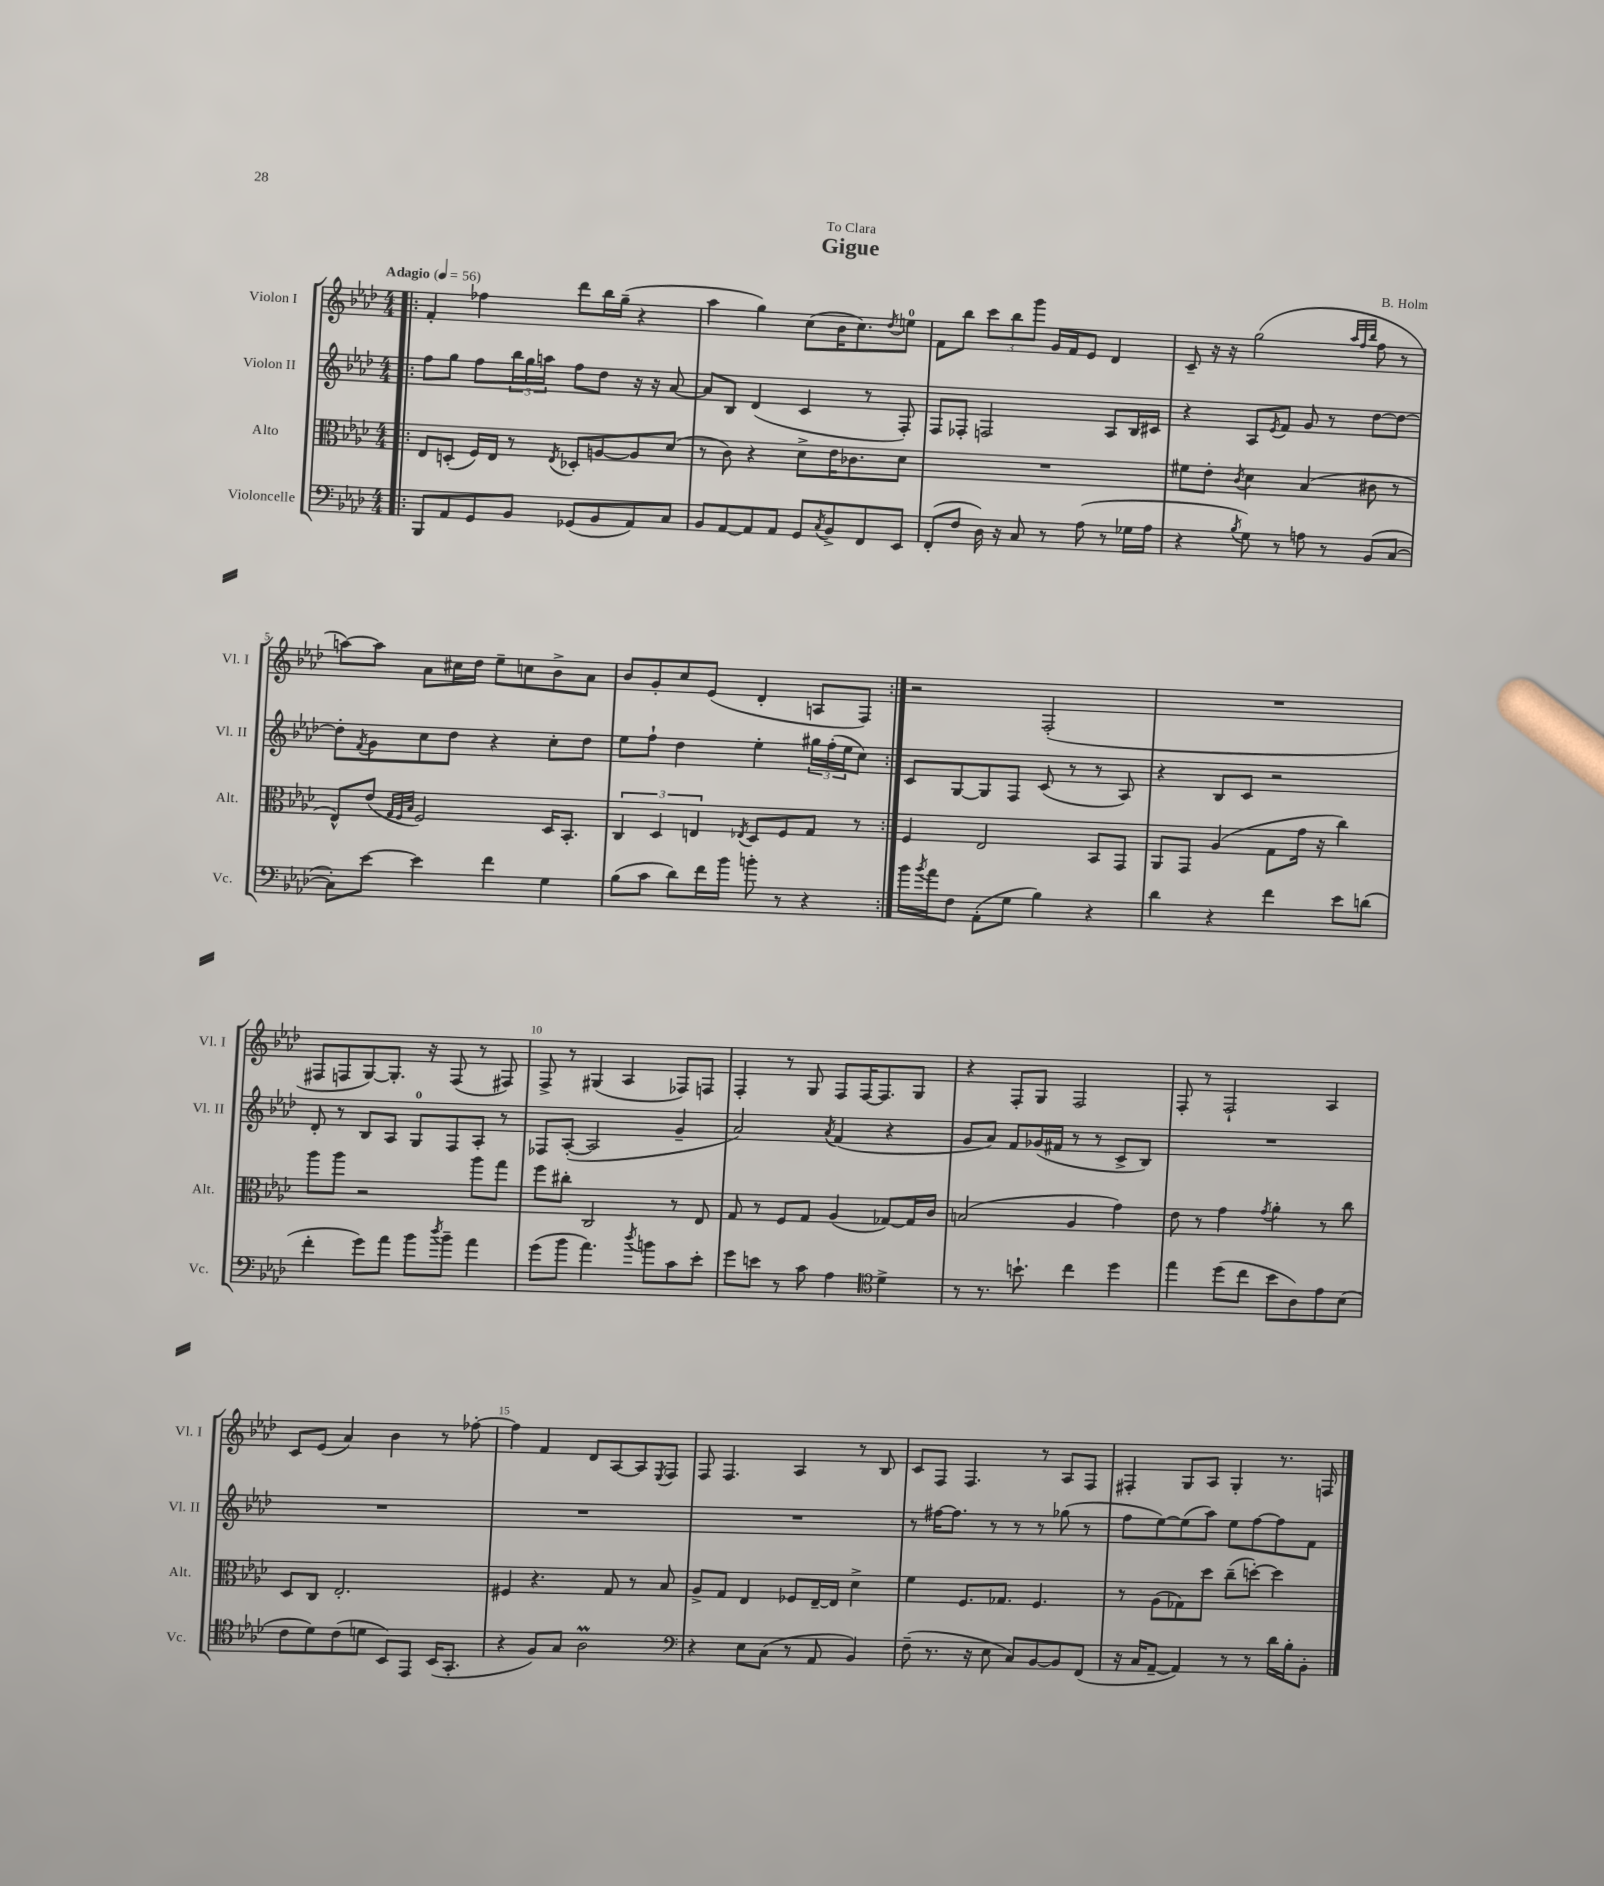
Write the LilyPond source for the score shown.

\header { title = "Gigue" composer = "B. Holm" dedication = "To Clara" }
<<
\new StaffGroup <<
\new Staff = "s0" \with { instrumentName = "Violon I" shortInstrumentName = "Vl. I" } {
    \clef treble \key aes \major \numericTimeSignature \time 4/4 \tempo "Adagio" 4 = 56
    \repeat volta 2 { \bar ".|:" f'4-. fes''4 des'''8 bes''16 g''16--( r4 |
    aes''4 g''4) c''8( bes'16 c''8.) \acciaccatura { des''8 } e''8-0 |
    f'8 bes''8 \tuplet 3/2 { c'''8 bes''8 g'''8 } g'16 f'16 ees'8 des'4 |
    c'8-- r16 r16 g''2( \grace { aes''32 f''32 bes''32 } f''8 r8 |
    a''8~) a''8 aes'8 cis''16 des''16 ees''8-- c''8 bes'8-> aes'8 |
    bes'8 g'8-. c''8 ees'8( des'4-. a8 f8) | }
    r2 f2-.( |
    R1 |
    fis8 f8 g8~) g8.-. r16 f8( r8 fis8) |
    f8-> r8 gis4( aes4 fes8) f8 |
    f4-. r8 g8 f8 f16~ f8. g8 |
    r4 f8-. g8 f2 |
    f8-. r8 f2-! aes4 |
    c'8 ees'8( aes'4) bes'4 r8 fes''8~-. |
    fes''4 f'4 des'8 aes8~ aes8 \acciaccatura { ees8 } f8 |
    f8 f4. aes4 r8 bes8 |
    c'8 f8 f4. r8 aes8 f8 |
    fis4-. g8 aes8 g4-. r8. f16 \bar "|." |
}
\new Staff = "s1" \with { instrumentName = "Violon II" shortInstrumentName = "Vl. II" } {
    \clef treble \key aes \major \numericTimeSignature \time 4/4
    \repeat volta 2 { \bar ".|:" f''8 g''8 f''8 \tuplet 3/2 { bes''16 g''16 a''16 } f''8 des''8 r16 r16 aes'8~ |
    aes'8 bes8 des'4( c'4 r8 f8-.) |
    f8 fes8-. f2 aes8 bes16 cis'16 |
    r4 aes8 \acciaccatura { ees'8 } f'8 g'8 r8 des''8~ des''8~ |
    des''8-. \acciaccatura { f'8 } g'8 c''8 des''8 r4 c''8-. des''8 |
    ees''8 f''8-! des''4 ees''4-. \tuplet 3/2 { gis''16 f''16-.( ees''16 } c''8) | }
    c'8 g8~ g8 f8 c'8( r8 r8 aes8) |
    r4 bes8 c'8 r2 |
    des'8-. r8 bes8 aes8 g8-0 f8 aes8-. r8 |
    fes8 aes8~-.( aes2 g'4-- |
    aes'2) \acciaccatura { aes'8 } f'4( r4 |
    g'8 aes'8) f'8 ges'16( fis'16 r8 r8 c'8-> bes8) |
    R1 |
    R1 |
    R1 |
    R1 |
    r8 fis''16~ fis''8. r8 r8 r8 ges''8( r8 |
    f''8 ees''8~) ees''8( aes''8) ees''8 f''8~ f''8 f'8 \bar "|." |
}
\new Staff = "s2" \with { instrumentName = "Alto" shortInstrumentName = "Alt." } {
    \clef alto \key aes \major \numericTimeSignature \time 4/4
    \repeat volta 2 { \bar ".|:" ees8 d8-.( f16) ees16 r8 \acciaccatura { ees8 } des8-. a8~ a8 des'8( |
    r8 c'8) r4 des'8-> ees'16 ces'8. des'8 |
    R1 |
    fis'8 ees'8-. \acciaccatura { c'8 } des'4 bes4( cis'8 r8 |
    ees8-^) ees'8( \grace { g32 f32 bes32 } f2) des16 bes,8.-. |
    \tuplet 3/2 { c4 des4 e4 } \acciaccatura { ees8 } des8 f8 g8 r8 | }
    f4 ees2 bes,8 g,8 |
    aes,8 g,8 aes4( g8 g'16 r16 c''4) |
    aes''8 aes''8 r2 aes''8 g''8 |
    f''8 cis''8-. c2 r8 ees8 |
    g8 r8 f8 g8 aes4( ges8~) ges16 c'16 |
    b2( aes4 g'4) |
    ees'8 r8 g'4 \acciaccatura { g'8 } aes'4-. r8 c''8 |
    des8 c8 ees2.-. |
    fis4 r4. g8 r8 bes8 |
    aes8-> g8 ees4 fes8 ees16~-- ees16 des'4-> |
    f'4 f8. ges8. f4. |
    r8 aes8( ges8) des''8 c''8--( d''8~-.) d''4 \bar "|." |
}
\new Staff = "s3" \with { instrumentName = "Violoncelle" shortInstrumentName = "Vc." } {
    \clef bass \key aes \major \numericTimeSignature \time 4/4
    \repeat volta 2 { \bar ".|:" bes,,8 aes,8 g,8 bes,8 ges,8( bes,8 aes,8) c8 |
    bes,8 aes,8~ aes,8 aes,8 g,8 \acciaccatura { c8 } bes,8-> f,8 ees,8 |
    f,8-.( f8 des16) r16 c8 r8 aes8( r8 ges16 aes16 |
    r4 \acciaccatura { bes8 } g8) r8 a8 r8 bes,8( c8~ |
    c8-.) ees'8~ ees'4 f'4 g4 |
    bes8( c'8 des'8) f'16 bes'16 b'8-. r8 r4 | }
    bes'16 \acciaccatura { bes'8 } aes'16 f8 aes,8-.( g8 bes4) r4 |
    des'4 r4 f'4 ees'8 d'8( |
    f'4-. g'8) aes'8 bes'8 \acciaccatura { des''8 } bes'8-- aes'4 |
    g'8( bes'8 aes'4.) \acciaccatura { des''8 } b'8 c'8 ees'8-. |
    g'8 e'8 r8 c'8 aes4 \clef tenor des'4-> |
    r8 r8. b'8.-! c''4 des''4 |
    ees''4 des''8( c''8 bes'8 aes8) ees'8 bes8( |
    c'8 des'8) c'8( d'8 bes,8) ees,8 bes,16( g,8.-. |
    r4 f8) g8 aes2\prall |
    \clef bass r4 ees8 c8( r8 aes,8 bes,4) |
    f8--( r8. r16 ees8 c8) bes,8~ bes,8 f,8( |
    r16 c16 aes,8~-- aes,4) r8 r8 des'16 bes16-. bes,8-. \bar "|." |
}
>>
>>
\layout { \context { \Score \override BarNumber.break-visibility = ##(#f #t #t) barNumberVisibility = #(every-nth-bar-number-visible 5) } }
